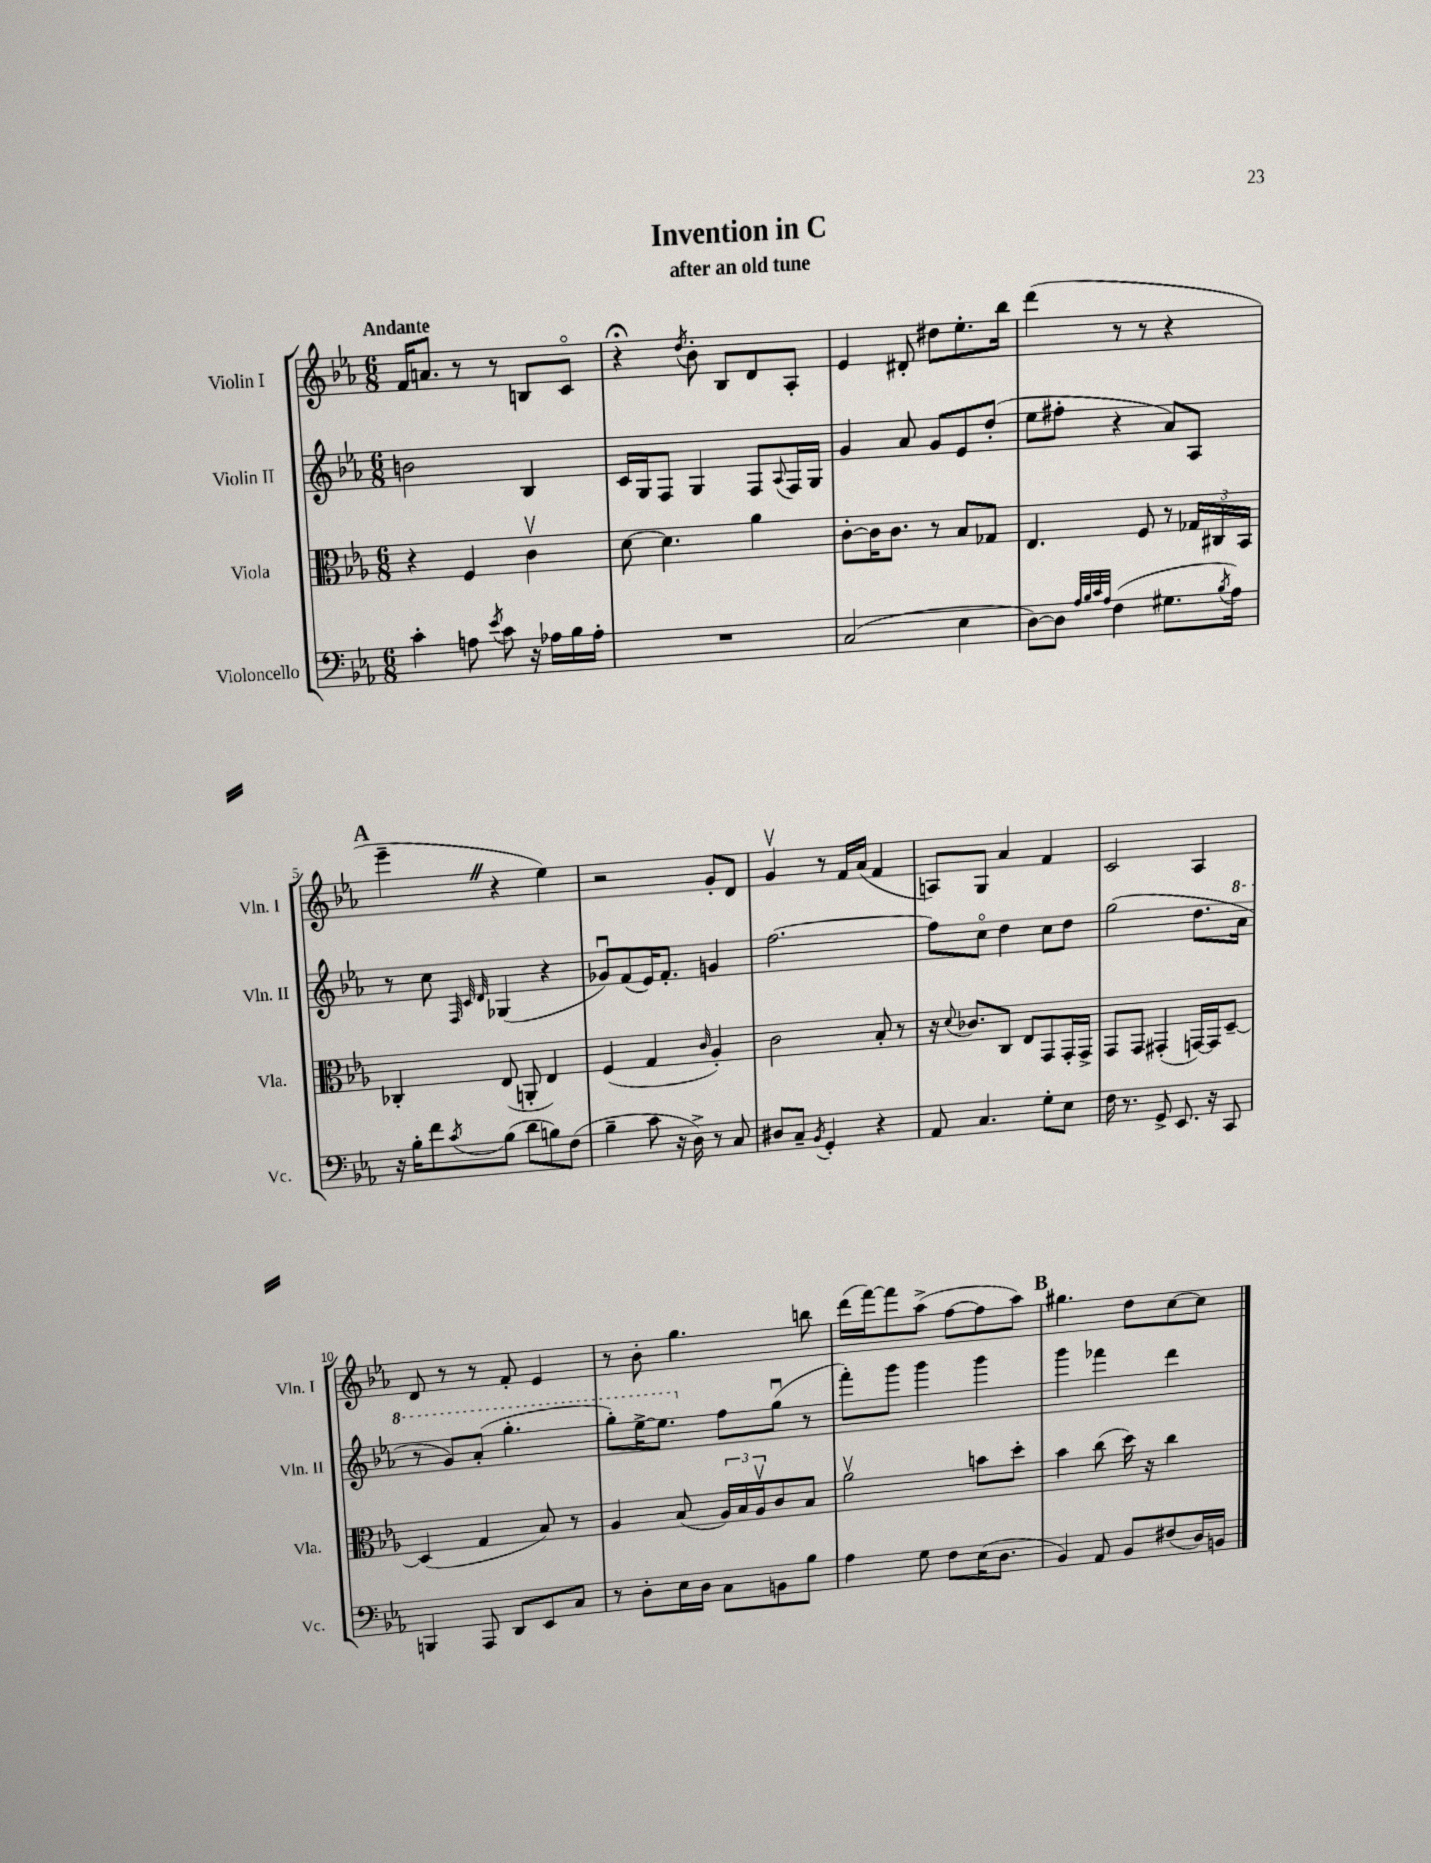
\header { title = "Invention in C" subtitle = "after an old tune" }
<<
\new StaffGroup <<
\new Staff = "s0" \with { instrumentName = "Violin I" shortInstrumentName = "Vln. I" } {
    \clef treble \key ees \major \numericTimeSignature \time 6/8 \tempo "Andante"
    f'16 a'8. r8 r8 b8 c'8\flageolet |
    r4\fermata \acciaccatura { d''8 } bes'8-. bes8 d'8 aes8-. |
    ees'4 dis'8-. dis''8 ees''8.-. bes''16 |
    d'''4( r8 r8 r4 |
    \mark \markup { \bold "A" } ees'''4-- \once \override BreathingSign.text = \markup { \musicglyph "scripts.caesura.straight" } \breathe r4 ees''4) |
    r2 g'8-. d'8 |
    g'4\upbow r8 f'16 aes'16( f'4 |
    a8) g8 aes'4 f'4 |
    c'2 aes4 |
    d'8 r8 r8 f'8-. ees'4 |
    r8 bes'8-. g''4. b''8 |
    d'''16( f'''16~) f'''8 aes''8->( f''8~ f''8 aes''8) |
    \mark \markup { \bold "B" } gis''4. d''8 c''8~ c''8 \bar "|." |
}
\new Staff = "s1" \with { instrumentName = "Violin II" shortInstrumentName = "Vln. II" } {
    \clef treble \key ees \major \numericTimeSignature \time 6/8
    b'2 bes4 |
    c'16 g16 f8 g4 f8 \appoggiatura { aes8 } f16 g16 |
    g'4 aes'8 g'8 ees'8 d''8-.( |
    ees''8 fis''8-. r4 aes'8) aes8 |
    \mark \markup { \bold "A" } r8 c''8 \grace { f32 c'32 d'32 } ges4( r4 |
    ges'8\downbow) f'8( ees'16) f'8.-. g'4 |
    f''2.~ |
    f''8 c''8\flageolet d''4 c''8 d''8 |
    g''2( d''8. \ottava #1 aes''16 |
    r8 g''8) aes''8-.( g'''4.-. |
    g'''8-.) ees'''16~-> ees'''8. \ottava #0 f''8 g''8\downbow( r8 |
    f'''8-.) g'''8 g'''4 g'''4 |
    \mark \markup { \bold "B" } g'''4 fes'''4 d'''4 \bar "|." |
}
\new Staff = "s2" \with { instrumentName = "Viola" shortInstrumentName = "Vla." } {
    \clef alto \key ees \major \numericTimeSignature \time 6/8
    r4 f4 c'4\upbow |
    d'8~ d'4. aes'4 |
    c'8~-. c'16 c'8. r8 bes8 ges8 |
    ees4. f8 r8 \tuplet 3/2 { ges16 cis16 bes,16 } |
    \mark \markup { \bold "A" } ces4-. ees8( a,8-. ees4) |
    f4( g4 \grace { c'16 } aes4-.) |
    c'2 bes8-. r8 |
    r16 \appoggiatura { d'8 } ces'8. c8 ees8 g,8 g,16-. g,16-> |
    g,8 g,8 gis,4-.( g,16~) g,16 d8~-- |
    d4( g4 bes8) r8 |
    aes4 bes8( \tuplet 3/2 { aes16) bes16 aes16\upbow } c'8 bes8 |
    aes'2\upbow b'8 d''8-. |
    \mark \markup { \bold "B" } bes'4 c''8( d''16) r16 c''4 \bar "|." |
}
\new Staff = "s3" \with { instrumentName = "Violoncello" shortInstrumentName = "Vc." } {
    \clef bass \key ees \major \numericTimeSignature \time 6/8
    c'4-. a8 \acciaccatura { ees'8 } c'8 r16 aes16 bes16 aes16-. |
    R2. |
    c2( ees4 |
    d8~) d8 \grace { aes32 bes32 c'32 aes32 } f4( gis8. \acciaccatura { bes8 } aes16) |
    \mark \markup { \bold "A" } r16 bes16-. f'8 \acciaccatura { c'8 } bes8( d'8 b8) f8( |
    bes4-- c'8 r16 d16->) r8 c8 |
    dis8 c8-- \acciaccatura { bes,8 } g,4-. r4 |
    aes,8 c4. g8-. ees8 |
    f16 r8. g,8-> ees,8. r16 c,8 |
    b,,4 aes,,8 d,8 ees,8 c8 |
    r8 d8-. ees16 d16 c8 b,8 bes8 |
    aes4 g8 f8 ees16( d8. |
    \mark \markup { \bold "B" } bes,4) aes,8 bes,8 fis8( d16) b,16 \bar "|." |
}
>>
>>
